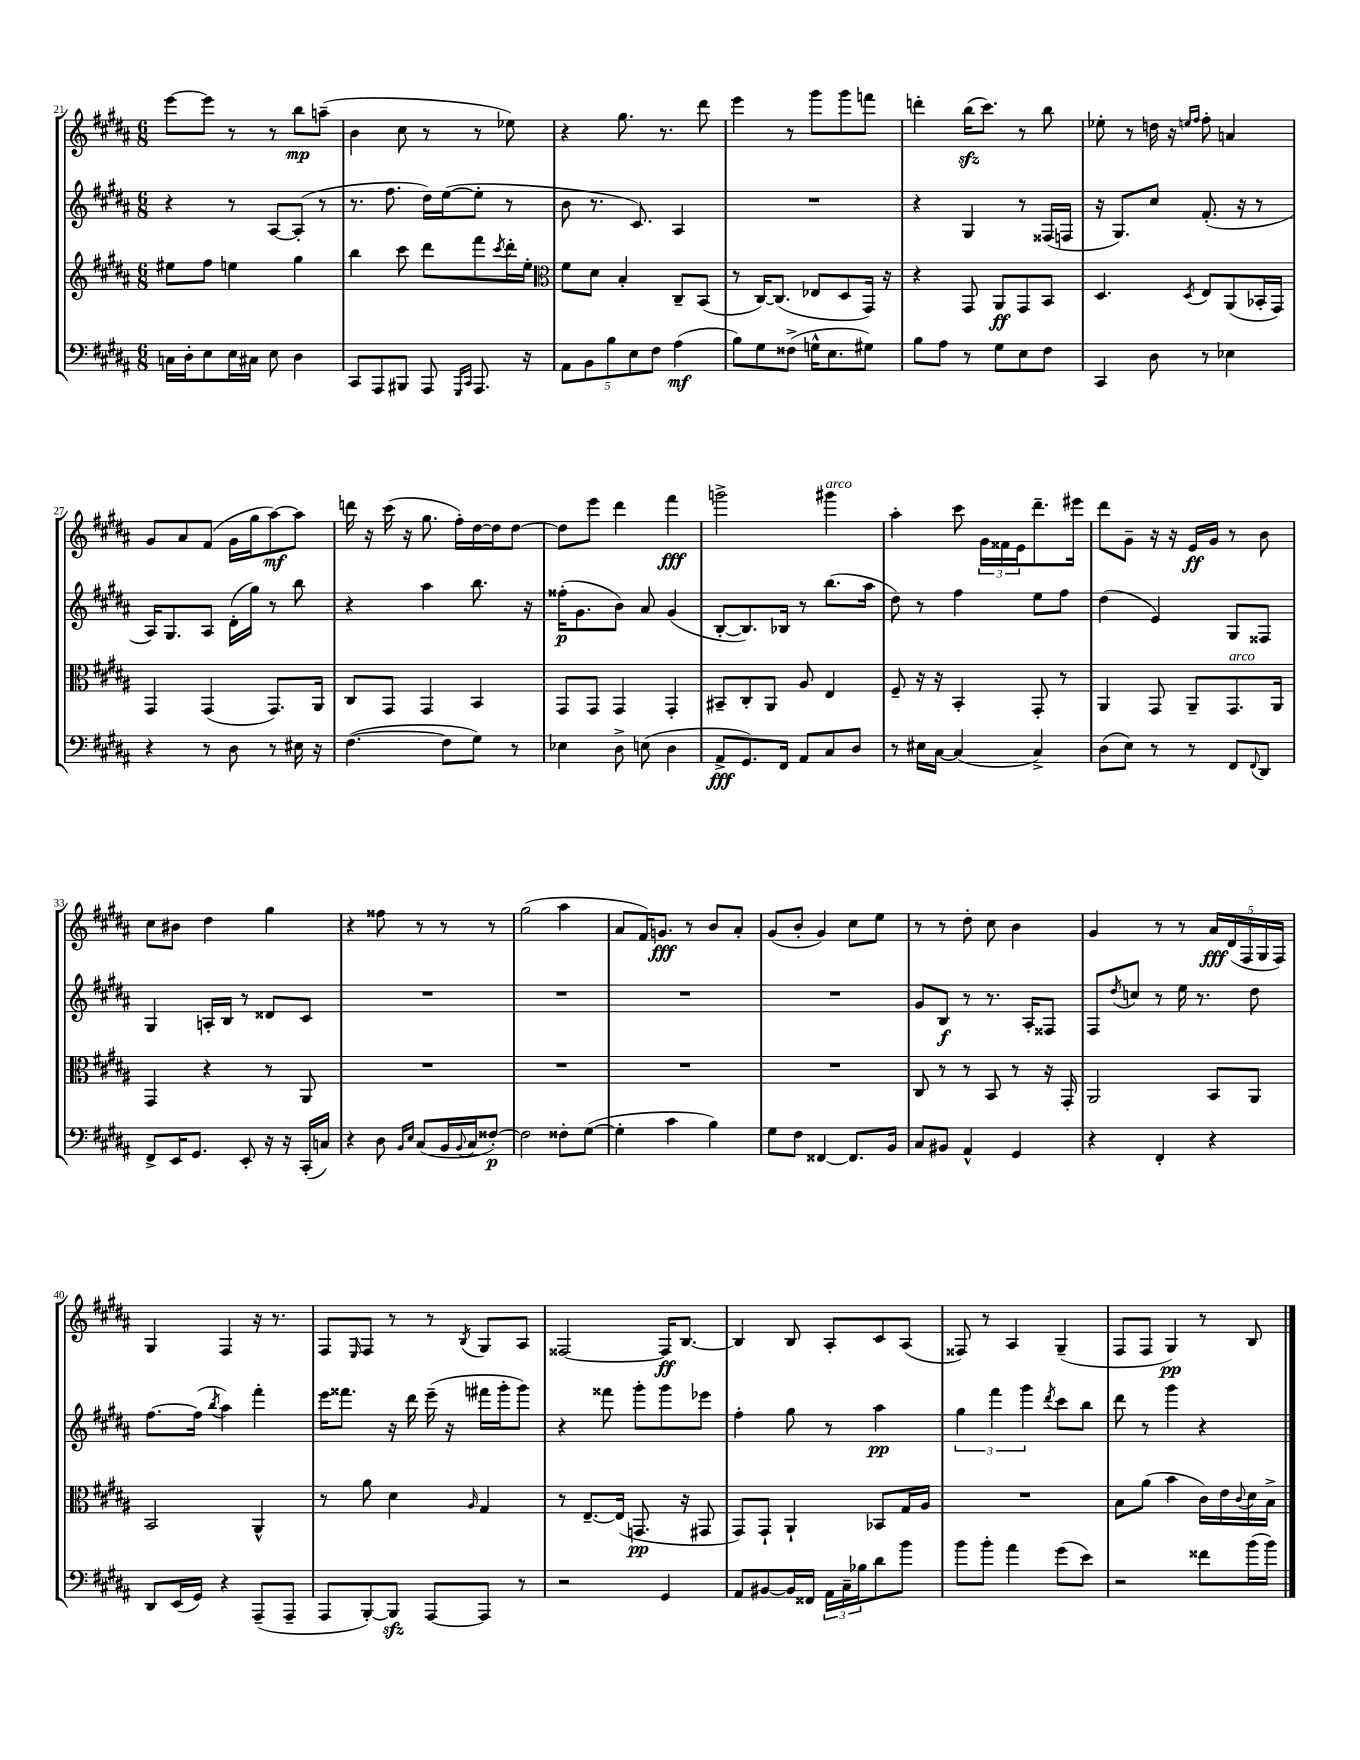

**kern	**kern	**kern	**kern
*staff4	*staff3	*staff2	*staff1
*clefF4	*clefG2	*clefG2	*clefG2
*k[f#c#g#d#a#]	*k[f#c#g#d#a#]	*k[f#c#g#d#a#]	*k[f#c#g#d#a#]
*M6/8	*M6/8	*M6/8	*M6/8
16C	8ee#	4r	[8eee
16D#'	.	.	.
8E	8ff#	.	8eee]
16E	4ee	8r	8r
16C#	.	.	.
8E	.	[8A#	8r
4D#	4gg#	(8A#']	8bb
.	.	8r	(8aa~
=	=	=	=
8CC#	4bb	8.r	4b
8AAA#	.	.	.
.	.	8.ff#	.
8BBB#	8ccc#	.	8cc#
8AAA#	8ddd#	16dd#)	8r
.	.	([16ee	.
16qqGGG#	.	.	.
16qqCC#	.	.	.
8.AAA#	8fff#	8ee']	8r
.	8qccc#	.	.
.	16ddd#'	8r	8ee-)
16r	16ee'	.	.
=	=	=	=
*	*clefC3	*	*
10AA#	8f#	8b	4r
10BB	.	.	.
.	8d#	8.r	.
10B	.	.	.
.	4B'	.	8.gg#
10E	.	.	.
.	.	8.c#)	.
10F#	.	.	.
.	.	.	8.r
(4A#	8C#~	4A#	.
.	(8BB	.	8ddd#
=	=	=	=
8B)	8r	2.r	4eee
8G#	[16C#)	.	.
.	(8.C#]	.	.
(8F##^	.	.	8r
16G^^	8E-	.	8ggg#
8.E	.	.	.
.	8D#	.	8ggg#
8G#)	16GG#)	.	8fff
.	16r	.	.
=	=	=	=
8B	4r	4r	4ddd'
8A#	.	.	.
8r	8GG#	4G#	(16bb
.	.	.	8.ccc#)
8G#	8AA#	.	.
8E	8GG#	8r	8r
8F#	8BB	(16F##	8bb
.	.	16F	.
=	=	=	=
4CC#	4.D#	16r	8ee-'
.	.	8.G#)	.
.	.	.	8r
8D#	.	8cc#	16dd
.	.	.	16r
.	.	.	16qqee
.	8qD#	.	16qqff#
8r	8E	(8.f#'	8ff#'
4E-	(8AA#	.	4a
.	.	16r	.
.	16BB-'	8r	.
.	16GG#)	.	.
=	=	=	=
4r	4GG#	16A#)	8g#
.	.	8.G#	.
.	.	.	8a#
8r	(4GG#	8A#	(8f#
8D#	.	(16d#'	16g#
.	.	16gg#)	16gg#
8r	8.GG#)	8r	[8aa#)
16E#	.	8bb	8aa#]
16r	16AA#	.	.
=	=	=	=
([4.F#	8C#	4r	16ddd
.	.	.	16r
.	8GG#	.	(16ccc#
.	.	.	16r
.	4GG#	4aa#	8.gg#
8F#]	.	.	.
.	.	.	16ff#')
8G#)	4BB	8.bb	[16dd#
.	.	.	16dd#]
8r	.	.	[8dd#
.	.	16r	.
=	=	=	=
4E-	8GG#	(16ff##'	8dd#]
.	.	8.g#	.
.	8GG#	.	8eee
8D#^	4GG#	8b)	4ddd#
(8E	.	8a#	.
4D#	4GG#'	(4g#	4fff#
=	=	=	=
8AA#^	8BB#~	[8B'	2ggg^
8.GG#)	8C#'	8.B])	.
.	8AA#	.	.
16FF#	.	16B-	.
8AA#	8A#	8r	.
8C#	4E	(8.bb	4ggg#
8D#	.	.	.
.	.	16aa#	.
=	=	=	=
8r	8F#~	8dd#)	4aa#'
16E#	16r	8r	.
[16C#	16r	.	.
(4C#]	4BB'	4ff#	8ccc#
.	.	.	24g#
.	.	.	24f##
.	.	.	24e
4C#^)	8GG#'	8ee	8.ddd#~
.	8r	8ff#	.
.	.	.	16eee#
=	=	=	=
(8D#	4AA#	(4dd#	8ddd#
8E)	.	.	8g#~
8r	8GG#	4e)	16r
.	.	.	16r
8r	8AA#~	.	16e
.	.	.	16g#
8FF#	8.GG#	8G#	8r
8qqFF#	.	.	.
8DD#	.	8F##	8b
.	16AA#	.	.
=	=	=	=
8FF#^	4GG#	4G#	8cc#
16EE	.	.	8b#
8.GG#	.	.	.
.	4r	16A'	4dd#
.	.	16B	.
8EE'	.	8r	.
16r	8r	8d##	4gg#
16r	.	.	.
(16CC#'	8AA#	8c#	.
16C)	.	.	.
=	=	=	=
4r	2.r	2.r	4r
8D#	.	.	8ff##
16qqBB	.	.	.
16qqE	.	.	.
(8C#	.	.	8r
16BB	.	.	8r
8qqBB	.	.	.
16C#	.	.	.
[8F##')	.	.	8r
=	=	=	=
2F##]	2.r	2.r	(2gg#
8F##'	.	.	4aa#
([8G#	.	.	.
=	=	=	=
4G#']	2.r	2.r	8a#
.	.	.	16f#)
.	.	.	8.g
4c#	.	.	.
.	.	.	8r
4B)	.	.	8b
.	.	.	8a#'
=	=	=	=
8G#	2.r	2.r	(8g#
8F#	.	.	8b'
[4FF##	.	.	4g#)
8.FF##]	.	.	8cc#
.	.	.	8ee
16BB	.	.	.
=	=	=	=
8C#	8C#	8g#	8r
8BB#	8r	8B	8r
4AA#^^	8r	8r	8dd#'
.	8BB	8.r	8cc#
4GG#	8r	.	4b
.	.	16A#'	.
.	16r	8F##	.
.	16GG#'	.	.
=	=	=	=
4r	2AA#	8F#	4g#
.	.	8qdd#	.
.	.	8cc	.
4FF#'	.	8r	8r
.	.	16ee	8r
.	.	8.r	.
4r	8BB	.	20a#
.	.	.	(20d#
.	.	.	20F#
.	8AA#	8dd#	.
.	.	.	20G#
.	.	.	20F#)
=	=	=	=
8DD#	2BB	[8.ff#	4G#
(16EE	.	.	.
16GG#)	.	(16ff#]	.
.	.	8qbb	.
4r	.	4aa#)	4F#
(8AAA#~	4AA#^^	4fff#'	16r
.	.	.	8.r
8AAA#~	.	.	.
=	=	=	=
8AAA#	8r	16eee	8F#
.	.	8.fff##	.
.	.	.	16qqE
[8BBB')	8a#	.	8F#
8BBB]	4d#	16r	8r
.	.	16ddd#	.
[8AAA#	.	(16eee~	8r
.	.	16r	.
.	16qqA#	.	8qB
8AAA#]	4G#	16fff#	8G#
.	.	16ggg#'	.
8r	.	8ggg#)	8A#
=	=	=	=
2r	8r	4r	[2F##
.	[8.E~	.	.
.	.	8fff##	.
.	(16E]	.	.
.	8.GG	8ggg#'	.
4GG#	.	8ggg#	16F##]
.	16r	.	[8.B
.	8GG#	8eee-	.
=	=	=	=
8AA#	8GG#)	4ff#'	4B]
[8BB#	8GG#`	.	.
16BB#]	4AA#`	8gg#	8B
16FF##	.	.	.
24AA#	.	8r	8A#'
24C#~	.	.	.
24B-	.	.	.
8d#	8BB-	4aa#	8c#
8b	16G#	.	(8A#
.	16A#	.	.
=	=	=	=
8b	2.r	6gg#	8F##)
8b'	.	.	8r
.	.	6fff#	.
4a#	.	.	4A#
.	.	6ggg#	.
.	.	8qddd#	.
(8g#	.	8ccc#	(4G#~
8e)	.	8bb	.
=	=	=	=
2r	8B	8ddd#	8F#
.	(8a#	8r	8F#
.	4b	4ggg#	4G#)
8f##	16c#)	4r	8r
.	16e	.	.
.	8qqc#	.	.
(16b	16d#	.	8B
16b)	16B^	.	.
==	==	==	==
*-	*-	*-	*-
